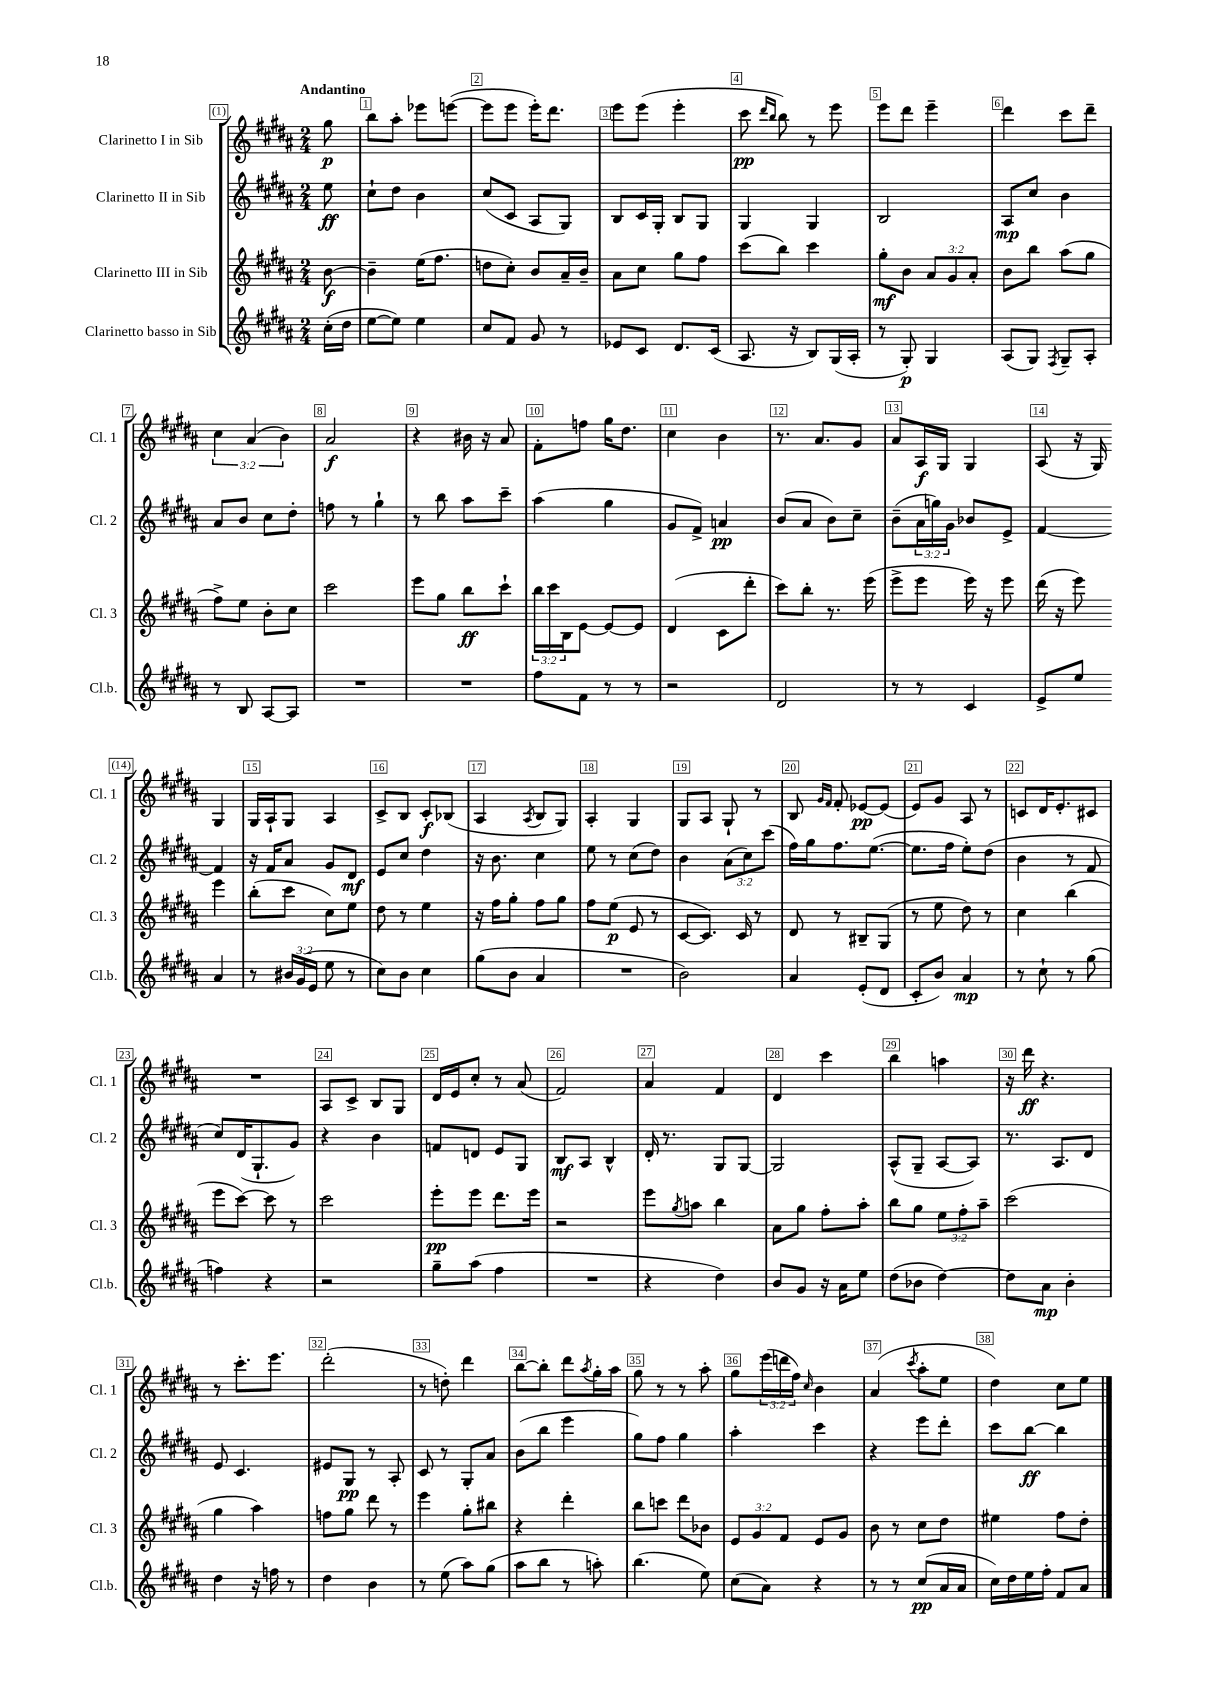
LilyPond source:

<<
\new StaffGroup <<
\new Staff = "s0" \with { instrumentName = "Clarinetto I in Sib" shortInstrumentName = "Cl. 1" } {
    \clef treble \key b \major \numericTimeSignature \time 2/4 \override Staff.TupletNumber.text = #tuplet-number::calc-fraction-text \partial 8 \tempo "Andantino"
    gis''8\p |
    b''8 ais''8-. ees'''8 e'''8~( |
    e'''8 e'''8 e'''16-.) dis'''8. |
    e'''8 e'''8( e'''4-. |
    cis'''8\pp \grace { dis'''16 b''16 } b''8) r8 e'''8 |
    e'''8 dis'''8 e'''4-- |
    dis'''4 cis'''8 dis'''8-- |
    \tuplet 3/2 { cis''4 ais'4( b'4) } |
    ais'2\f |
    r4 bis'16 r16 ais'8 |
    fis'8-. f''8 gis''16 dis''8. |
    cis''4 b'4 |
    r8. ais'8. gis'8 |
    ais'8 ais16\f gis16 gis4 |
    ais8( r16 gis16) gis4 |
    gis16 ais16-! gis8 ais4 |
    cis'8-> b8 cis'8-.\f bes8( |
    ais4 \acciaccatura { ais8 } b8 gis8) |
    ais4-. gis4 |
    gis8 ais8 gis8-! r8 |
    b8 \grace { gis'16 fis'16 } fis'8-. ees'8~\pp ees'8( |
    e'8) gis'8 ais8 r8 |
    c'8 dis'16 e'8.-. cis'8 |
    R2 |
    ais8 cis'8-> b8 gis8 |
    dis'16 e'16 cis''8-. r8 ais'8( |
    fis'2) |
    ais'4 fis'4 |
    dis'4 cis'''4 |
    b''4 a''4 |
    r16 dis'''16\ff r4. |
    r8 cis'''8.-. e'''8. |
    dis'''2-.( |
    r8 d''8-.) dis'''4 |
    b''8~ b''8-. dis'''8 \acciaccatura { ais''8 } gis''16-. ais''16 |
    gis''8 r8 r8 ais''8-. |
    gis''8 \tuplet 3/2 { e'''16( d'''16 fis''16) } \grace { cis''16 } b'4 |
    ais'4( \acciaccatura { cis'''8 } ais''8-. e''8 |
    dis''4) cis''8 e''8 \bar "|." |
}
\new Staff = "s1" \with { instrumentName = "Clarinetto II in Sib" shortInstrumentName = "Cl. 2" } {
    \clef treble \key b \major \numericTimeSignature \time 2/4 \override Staff.TupletNumber.text = #tuplet-number::calc-fraction-text \partial 8
    e''8\ff |
    cis''8-! dis''8 b'4 |
    cis''8( cis'8 ais8 gis8) |
    b8 cis'16 gis16-. b8 gis8 |
    gis4 gis4 |
    b2 |
    ais8\mp cis''8 b'4 |
    ais'8 b'8 cis''8 dis''8-. |
    f''8 r8 gis''4-! |
    r8 b''8 ais''8 cis'''8-- |
    ais''4( gis''4 |
    gis'8 fis'8->) a'4\pp |
    b'8( ais'8 b'8) cis''8-- |
    b'8--( \tuplet 3/2 { ais'16 g''16) gis'16 } bes'8 e'8-> |
    fis'4~ fis'4 |
    r16 fis'16 ais'8 gis'8 dis'8\mf |
    e'8 cis''8 dis''4 |
    r16 b'8. cis''4 |
    e''8 r8 cis''8( dis''8) |
    b'4 \tuplet 3/2 { ais'8( cis''8) cis'''8( } |
    fis''16) gis''16 fis''8. e''8.~( |
    e''8. fis''16 e''8-.) dis''8( |
    b'4 r8 fis'8 |
    cis''8) dis'16( gis8.-! gis'8) |
    r4 b'4 |
    f'8 d'8 e'8 gis8 |
    b8\mf ais8 b4-^ |
    dis'16-. r8. gis8 gis8~ |
    gis2 |
    ais8-^( gis8-- ais8~ ais8) |
    r8. ais8. dis'8 |
    e'8 cis'4. |
    eis'8 gis8\pp r8 ais8-. |
    cis'8 r8 gis8-. ais'8 |
    b'8( b''8 e'''4 |
    gis''8) fis''8 gis''4 |
    ais''4-. cis'''4 |
    r4 e'''8 dis'''8-. |
    cis'''8 b''8~\ff b''4 \bar "|." |
}
\new Staff = "s2" \with { instrumentName = "Clarinetto III in Sib" shortInstrumentName = "Cl. 3" } {
    \clef treble \key b \major \numericTimeSignature \time 2/4 \override Staff.TupletNumber.text = #tuplet-number::calc-fraction-text \partial 8
    b'8~\f |
    b'4-- e''16( fis''8. |
    d''8 cis''8-.) b'8 ais'16-- b'16-- |
    ais'8 cis''8 gis''8 fis''8 |
    cis'''8( b''8) cis'''4 |
    gis''8-.\mf b'8 \tuplet 3/2 { ais'8 gis'8 ais'8-. } |
    b'8 b''8 ais''8( gis''8 |
    fis''8->) e''8 b'8-. cis''8 |
    cis'''2 |
    e'''8 gis''8 b''8\ff cis'''8-! |
    \tuplet 3/2 { b''16 cis'''16 b16 } e'8~ e'8~ e'8 |
    dis'4( cis'8 dis'''8-. |
    cis'''8) b''8-. r8. e'''16( |
    e'''8-> e'''8 e'''16) r16 e'''8 |
    dis'''16( r16 e'''8) e'''4 |
    b''8-.( cis'''8 cis''8) e''8 |
    dis''8 r8 e''4 |
    r16 fis''16 gis''8-. fis''8 gis''8 |
    fis''8 e''8\p( e'8 r8 |
    cis'8~ cis'8.) cis'16 r8 |
    dis'8 r8 bis8-- gis8( |
    r8 e''8 dis''8) r8 |
    cis''4 b''4( |
    e'''8 cis'''8~) cis'''8 r8 |
    cis'''2 |
    e'''8-.\pp e'''8 dis'''8. e'''16 |
    r2 |
    e'''8 \acciaccatura { gis''8 } a''8 b''4 |
    ais'8 gis''8 fis''8-. ais''8-. |
    b''8 gis''8 \tuplet 3/2 { e''8 fis''8-. ais''8-- } |
    cis'''2( |
    gis''4 ais''4) |
    f''8 gis''8 dis'''8 r8 |
    e'''4 gis''8-. bis''8 |
    r4 dis'''4-. |
    b''8 c'''8 dis'''8 bes'8 |
    \tuplet 3/2 { e'8 gis'8 fis'8 } e'8 gis'8 |
    b'8 r8 cis''8 dis''8 |
    eis''4 fis''8 dis''8-. \bar "|." |
}
\new Staff = "s3" \with { instrumentName = "Clarinetto basso in Sib" shortInstrumentName = "Cl.b." } {
    \clef treble \key b \major \numericTimeSignature \time 2/4 \override Staff.TupletNumber.text = #tuplet-number::calc-fraction-text \partial 8
    cis''16-.( dis''16 |
    e''8~ e''8) e''4 |
    cis''8 fis'8 gis'8 r8 |
    ees'8 cis'8 dis'8. cis'16( |
    ais8. r16 b8) gis16( ais16-. |
    r8 gis8-.\p) gis4 |
    ais8( gis8) \acciaccatura { fis8 } gis8-- ais8-. |
    r8 b8 ais8~ ais8 |
    R2 |
    R2 |
    fis''8 fis'8 r8 r8 |
    r2 |
    dis'2 |
    r8 r8 cis'4 |
    e'8-> e''8 ais'4 |
    r8 \tuplet 3/2 { bis'16 gis'16( e'16 } e''8 r8 |
    cis''8) b'8 cis''4 |
    gis''8( b'8 ais'4 |
    R2 |
    b'2) |
    ais'4 e'8-.( dis'8 |
    cis'8-. b'8) ais'4\mp |
    r8 cis''8-! r8 gis''8( |
    f''4) r4 |
    r2 |
    gis''8-- ais''8( fis''4 |
    R2 |
    r4 dis''4) |
    b'8 gis'8 r16 ais'16 e''8 |
    dis''8( bes'8 dis''4~) |
    dis''8 ais'8\mp b'4-. |
    dis''4 r16 f''16 r8 |
    dis''4 b'4 |
    r8 e''8( ais''8) gis''8( |
    ais''8 b''8 r8 a''8-.) |
    b''4.( e''8) |
    cis''8( ais'8) r4 |
    r8 r8 cis''8\pp( ais'16 ais'16 |
    cis''16) dis''16 e''16 fis''16-. fis'8 ais'8 \bar "|." |
}
>>
>>
\layout { \context { \Score \override BarNumber.break-visibility = ##(#f #t #t) barNumberVisibility = #all-bar-numbers-visible \override BarNumber.stencil = #(make-stencil-boxer 0.1 0.3 ly:text-interface::print) } }
